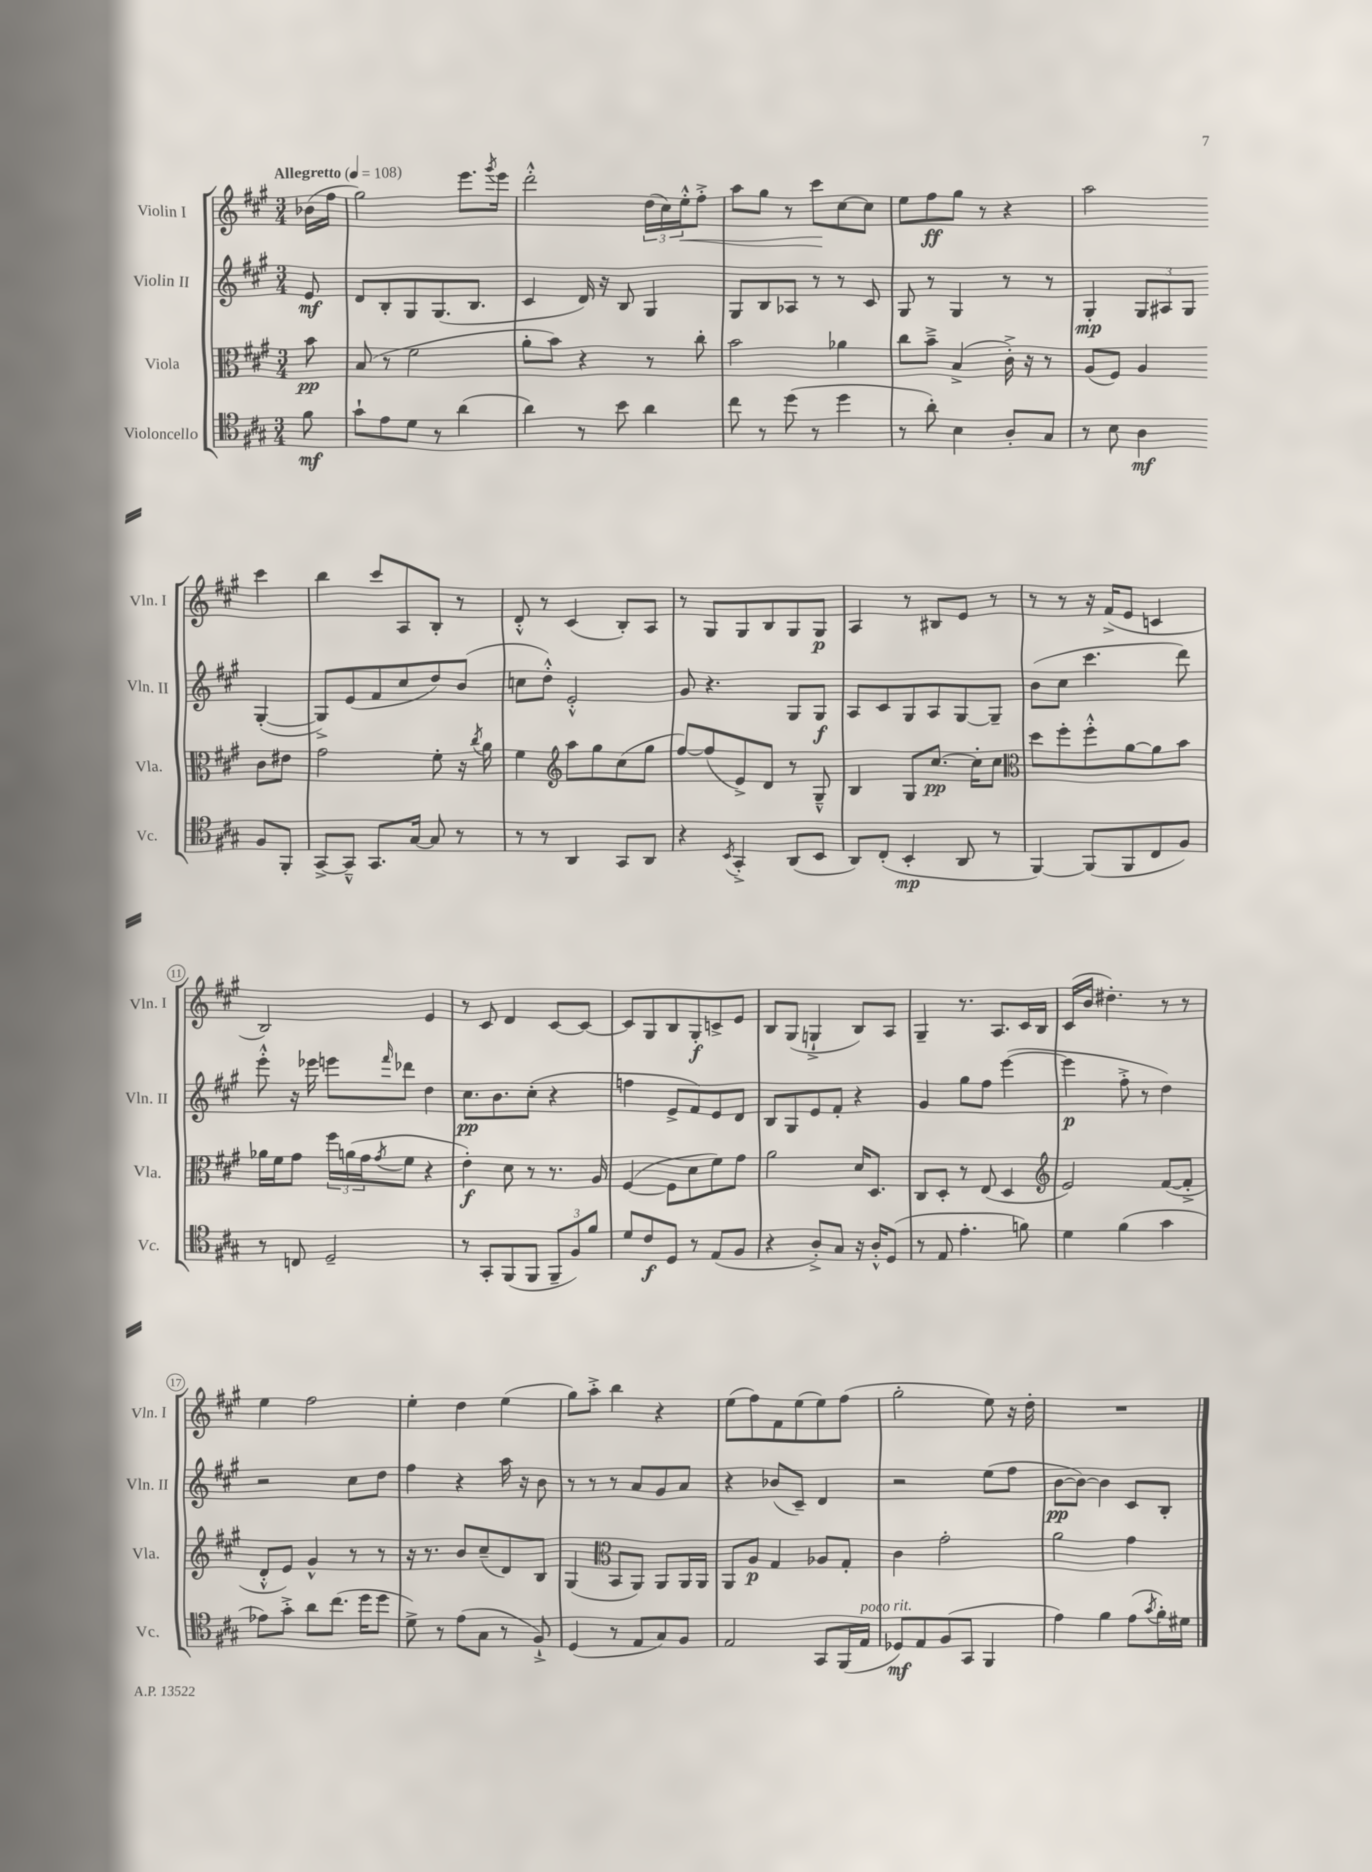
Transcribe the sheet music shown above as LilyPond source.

<<
\new StaffGroup <<
\new Staff = "s0" \with { instrumentName = "Violin I" shortInstrumentName = "Vln. I" } {
    \clef treble \key a \major \numericTimeSignature \time 3/4 \partial 8 \tempo "Allegretto" 4 = 108
    bes'16( fis''16 |
    gis''2) e'''8. \acciaccatura { gis'''8 } e'''16 |
    d'''2-.-^ \tuplet 3/2 { d''16( cis''16) e''16-.-^\< } fis''8-.-> |
    a''8 gis''8 r8 cis'''8\! cis''8~ cis''8 |
    e''8 fis''8\ff gis''8 r8 r4 |
    a''2 cis'''4 |
    b''4 cis'''8 a8 b8-. r8 |
    d'8-.-^ r8 cis'4( b8-.) a8 |
    r8 gis8 gis8 b8 gis8 gis8\p |
    a4 r8 bis8 e'8 r8 |
    r8 r8 r16 fis'16->( e'8 c'4 |
    b2) e'4 |
    r8 cis'8 d'4 cis'8~ cis'8~ |
    cis'8 gis8 b8 gis8-.\f c'8-> e'8 |
    b8 gis8( g4-!-> b8) a8 |
    gis4-- r8. a8. cis'16 b16 |
    cis'16( b'16 dis''4.-.) r8 r8 |
    e''4 fis''2 |
    e''4-. d''4 e''4( |
    gis''8) a''8-.-> b''4 r4 |
    e''8( fis''8) fis'8 e''8( e''8) fis''8( |
    gis''2-. e''8) r16 d''16-. |
    R2. \bar "|." |
}
\new Staff = "s1" \with { instrumentName = "Violin II" shortInstrumentName = "Vln. II" } {
    \clef treble \key a \major \numericTimeSignature \time 3/4 \partial 8
    e'8\mf |
    d'8 b8-. gis8 gis8.( b8. |
    cis'4 d'16) r16 b8 gis4 |
    gis8 b8 aes8 r8 r8 cis'8 |
    gis8 r8 gis4 r8 r8 |
    gis4-.\mp \tuplet 3/2 { gis8 ais8 gis8 } gis4~-.( |
    gis8->) e'8( fis'8 cis''8 d''8) b'8( |
    c''8 d''8-.-^) e'2-.-^ |
    gis'8 r4. gis8 gis8\f |
    a8 cis'8 gis8 a8 gis8~ gis8-- |
    b'8( cis''8 cis'''4. d'''8) |
    e'''8-.-^ r16 ees'''16 e'''8 \grace { fis'''16 } des'''8 d''4 |
    cis''8.\pp b'8. cis''8-.( r4 |
    f''4 e'8-> fis'8) e'8 d'8 |
    b8 gis8 e'8 fis'8-. r4 |
    gis'4 gis''8 fis''8 e'''4~( |
    e'''4\p fis''8-.-> r8 d''4) |
    r2 cis''8 d''8 |
    fis''4 r4 a''16 r16 b'8 |
    r8 r8 r8 a'8 gis'8 a'8 |
    r4 bes'8( cis'8--) d'4 |
    r2 e''8( fis''8 |
    b'8~\pp b'8~) b'4 cis'8 b8-. \bar "|." |
}
\new Staff = "s2" \with { instrumentName = "Viola" shortInstrumentName = "Vla." } {
    \clef alto \key a \major \numericTimeSignature \time 3/4 \partial 8
    b'8\pp |
    b8( r8 fis'2 |
    a'8-. b'8) r4 r8 cis''8-. |
    b'2 aes'4 |
    cis''8 b'8---> b4->( cis'16-.->) r16 r8 |
    a8( fis8) a4 cis'8 eis'8 |
    gis'2 fis'8-. r16 \acciaccatura { cis''8 } a'16 |
    fis'4 \clef treble a''8 gis''8 cis''8( gis''8 |
    fis''8~) fis''8( e'8->) d'8 r8 gis8---^ |
    b4 gis8 cis''8.~\pp cis''16-. cis''8 |
    \clef alto d''8 fis''8-. fis''8-.-^ a'8~ a'8 b'8 |
    aes'16 fis'16 gis'8 \tuplet 3/2 { fis''16 a'16( gis'16 } \acciaccatura { gis'8 } fis'8 r4 |
    e'4-.\f) d'8 r8 r8. a16 |
    fis4~( fis8 d'8 fis'8) gis'8 |
    a'2 d'16 d8. |
    cis8 d8-. r8 e8( d4 |
    \clef treble e'2) fis'8~( fis'8-.-> |
    d'8-.-^ e'8) gis'4-^ r8 r8 |
    r16 r8. b'8 cis''8--( d'8) b8 |
    gis4( \clef alto b,8 a,8) a,8 a,16 a,16 |
    a,8 a8\p gis4 aes8 gis8-. |
    cis'4 gis'2-. |
    a'2 gis'4 \bar "|." |
}
\new Staff = "s3" \with { instrumentName = "Violoncello" shortInstrumentName = "Vc." } {
    \clef tenor \key a \major \numericTimeSignature \time 3/4 \partial 8
    fis'8\mf |
    gis'8-! e'8 d'8 r8 a'4( |
    a'4) r8 b'8 a'4 |
    cis''8 r8 d''8( r8 d''4 |
    r8 a'8-.) b4 a8-. gis8 |
    r8 b8 a4\mf fis8 fis,8-. |
    gis,8~-> gis,8---^ gis,8. gis16~ gis8 r8 |
    r8 r8 a,4 gis,8 a,8 |
    r4 \acciaccatura { b,8 } gis,4-.-> a,8( b,8 |
    a,8) cis8-.( b,4-.\mp a,8 r8 |
    fis,4~) fis,8( fis,8 cis8 fis8) |
    r8 c8 d2-- |
    r8 gis,8-. fis,8( fis,8 \tuplet 3/2 { fis,8-- fis8) fis'8 } |
    d'8 cis'8\f d8 r8 e8( fis8 |
    r4 a8-.->) gis8 r16 a16-.-^ d8( |
    r8 e8 e'4.-. f'8) |
    d'4 fis'4( gis'4 |
    ees'8) gis'8-.-> a'8 cis''8.( d''16 d''8 |
    d'8->) r8 e'8( gis8 r8 fis8-!->) |
    d4( r8 e8 gis8) fis8 |
    e2 gis,8 fis,16( e16^\markup { \italic "poco rit." } |
    des8\mf) e8 fis8( gis,8 fis,4 |
    e'4) fis'4 e'8( \acciaccatura { gis'8 } fis'16-.) dis'16 \bar "|." |
}
>>
>>
\layout { \context { \Score \override BarNumber.stencil = #(make-stencil-circler 0.1 0.3 ly:text-interface::print) } }
